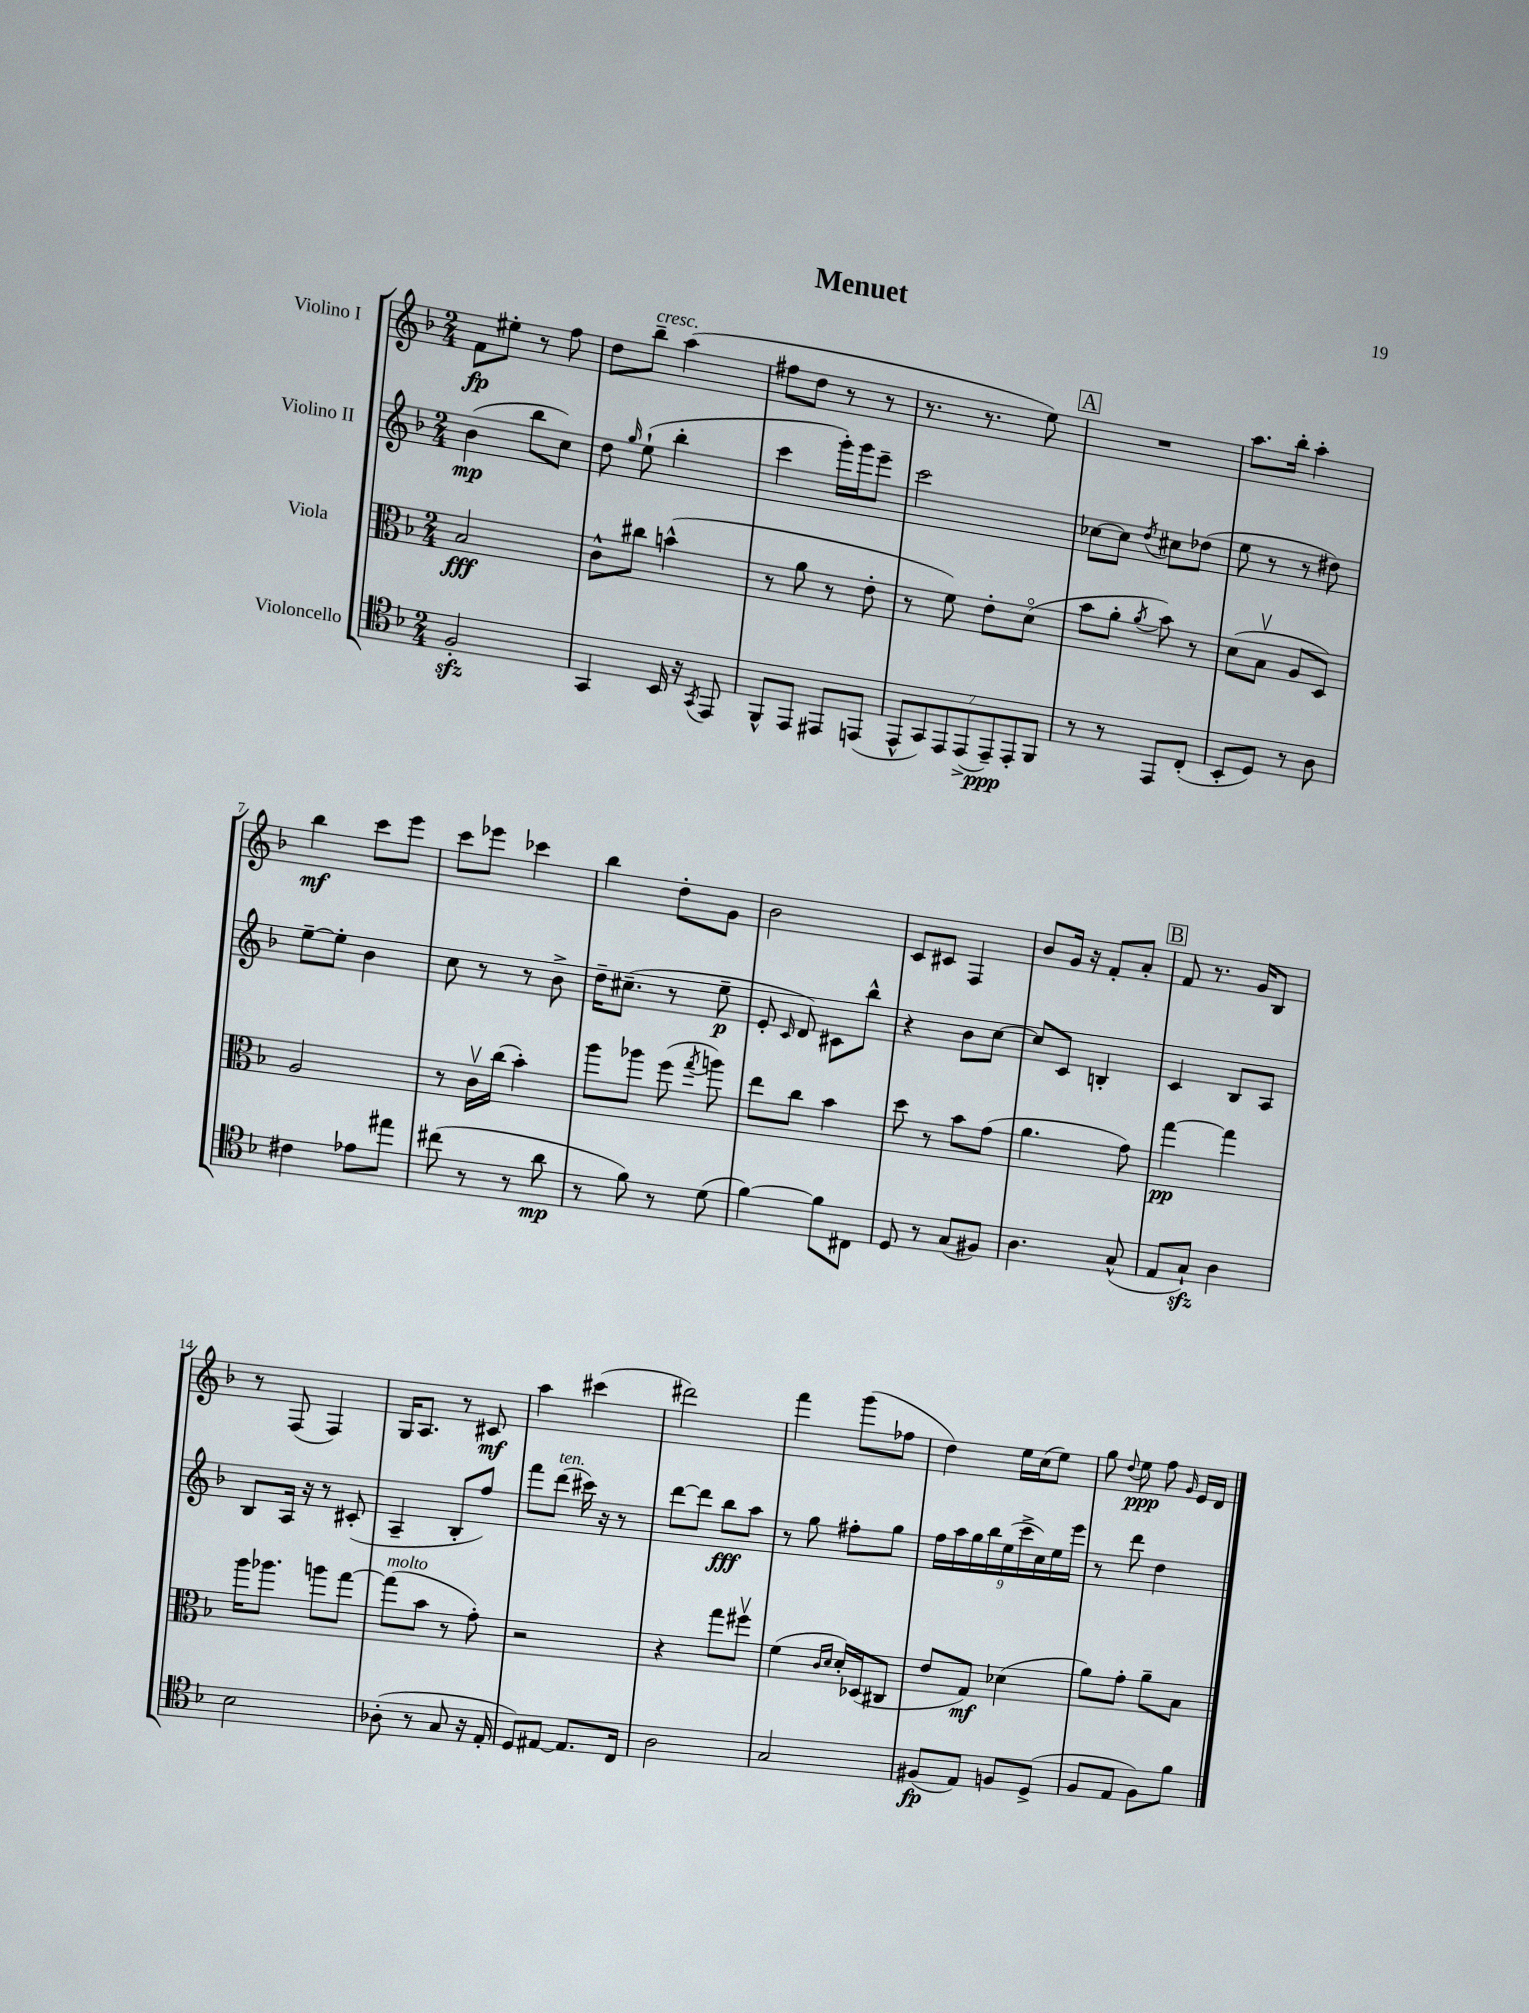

**kern	**kern	**kern	**kern
*staff4	*staff3	*staff2	*staff1
*clefC4	*clefC3	*clefG2	*clefG2
*k[b-]	*k[b-]	*k[b-]	*k[b-]
*M2/4	*M2/4	*M2/4	*M2/4
2F'	2B-	(4b-	8f
.	.	.	8ee#'
.	.	8bb-	8r
.	.	8cc)	8ff
=	=	=	=
4GG	8c^^	8dd	8dd
.	.	16qqgg	.
.	8cc#	(8ee`	8bb-~
16BB-	(4b^^	4bb-'	(4aa
16r	.	.	.
8qGG	.	.	.
8EE	.	.	.
=	=	=	=
8FF^^	8r	4ccc	8ff#
8EE	8a	.	8dd
8EE#	8r	16ggg')	8r
.	.	16ggg	.
(8EE	8e'	8eee~	8r
=	=	=	=
14EE^^	8r	2ccc	8.r
14GG)	.	.	.
.	8f)	.	.
14EE	.	.	.
.	.	.	8.r
(14EE^	.	.	.
.	8e'	.	.
14EE~)	.	.	.
14EE'	.	.	.
.	(8do	.	8ee)
14FF	.	.	.
=	=	=	=
8r	8b-	[8cc-	2r
8r	8a'	8cc-]	.
.	8qa	8qdd	.
8EE	8b-)	8cc#	.
(8C'	8r	(8dd-	.
=	=	=	=
8BB-'	(8d	8ee	8.aa
8D)	8B-v	8r	.
.	.	.	16bb-'
8r	8A	8r	4aa'
8A	8D)	8dd#)	.
=	=	=	=
4c#	2A	[8ee~	4bb-
.	.	8ee']	.
8e-	.	4b-	8ccc
8ee#	.	.	8eee
=	=	=	=
(8cc#	8r	8cc	8ccc
8r	16cv	8r	8eee-
.	(16cc	.	.
8r	4b-')	8r	4ccc-
8a	.	8b-^	.
=	=	=	=
8r	8aa	16dd~	4bb-
.	.	(8.cc#~	.
8f)	8aa-	.	.
8r	(8ff	8r	8dd'
.	8qgg	.	.
(8d	8aa)	8ee~	8g
=	=	=	=
[4f)	8ee	8e'	2b-
.	.	16qqc	.
.	8cc	8d)	.
8f]	4b-	8c#	.
8C#	.	8bb-^^	.
=	=	=	=
8D	8dd	4r	8c
8r	8r	.	8c#
(8G	8b-	8b-	4F
8F#)	(8g	[8cc	.
=	=	=	=
4.A	4.a	8cc]	8b-
.	.	8c	16g
.	.	.	16r
.	.	4B'	8f'
(8G^^	8g)	.	8a'
=	=	=	=
8E	[4gg	4c	8f
8G`)	.	.	8.r
4A	4gg]	8B-	.
.	.	.	16g
.	.	8A	8B-
=	=	=	=
2B-	16aa	8B-	8r
.	8.aa-	.	.
.	.	16A	(8F
.	.	16r	.
.	8aa	8r	4F)
.	[8gg	(8c#'	.
=	=	=	=
(8A-'	(8gg]	4A~	16G
.	.	.	8.A
8r	8b-	.	.
8G	8r	8B-'	8r
16r	8g')	8ff)	8c#
16E'	.	.	.
=	=	=	=
8D)	2r	8fff	4aa
[8E#	.	(8ddd	.
8.E#]	.	16ccc#)	(4ccc#
.	.	16r	.
.	.	8r	.
16C	.	.	.
=	=	=	=
2A	4r	[8ddd	2ddd#)
.	.	8ddd]	.
.	8gg	8bb-	.
.	8ff#v	8aa	.
=	=	=	=
2G	(4f	8r	4fff
.	.	8gg	.
.	16qqc	.	.
.	16qqd	.	.
.	16d')	8ff#'	(8ggg
.	(16D-	.	.
.	8C#	8gg	8ff-
=	=	=	=
(8F#	8e	18ff	4dd)
.	.	18aa	.
.	.	18gg	.
8E)	8G)	.	.
.	.	18bb-	.
.	.	(18ee	.
8F	(4d-	.	16ee
.	.	18ccc^	.
.	.	.	(16cc
.	.	18cc)	.
(8D^	.	.	8ee)
.	.	18ee	.
.	.	18eee	.
=	=	=	=
8F	8a)	8r	8gg
.	.	.	8qqdd
8E	8g'	8ddd	8ee
8F)	8a~	4dd	8ff
.	.	.	16qqg
8f	8B-	.	16e
.	.	.	16d
==	==	==	==
*-	*-	*-	*-
